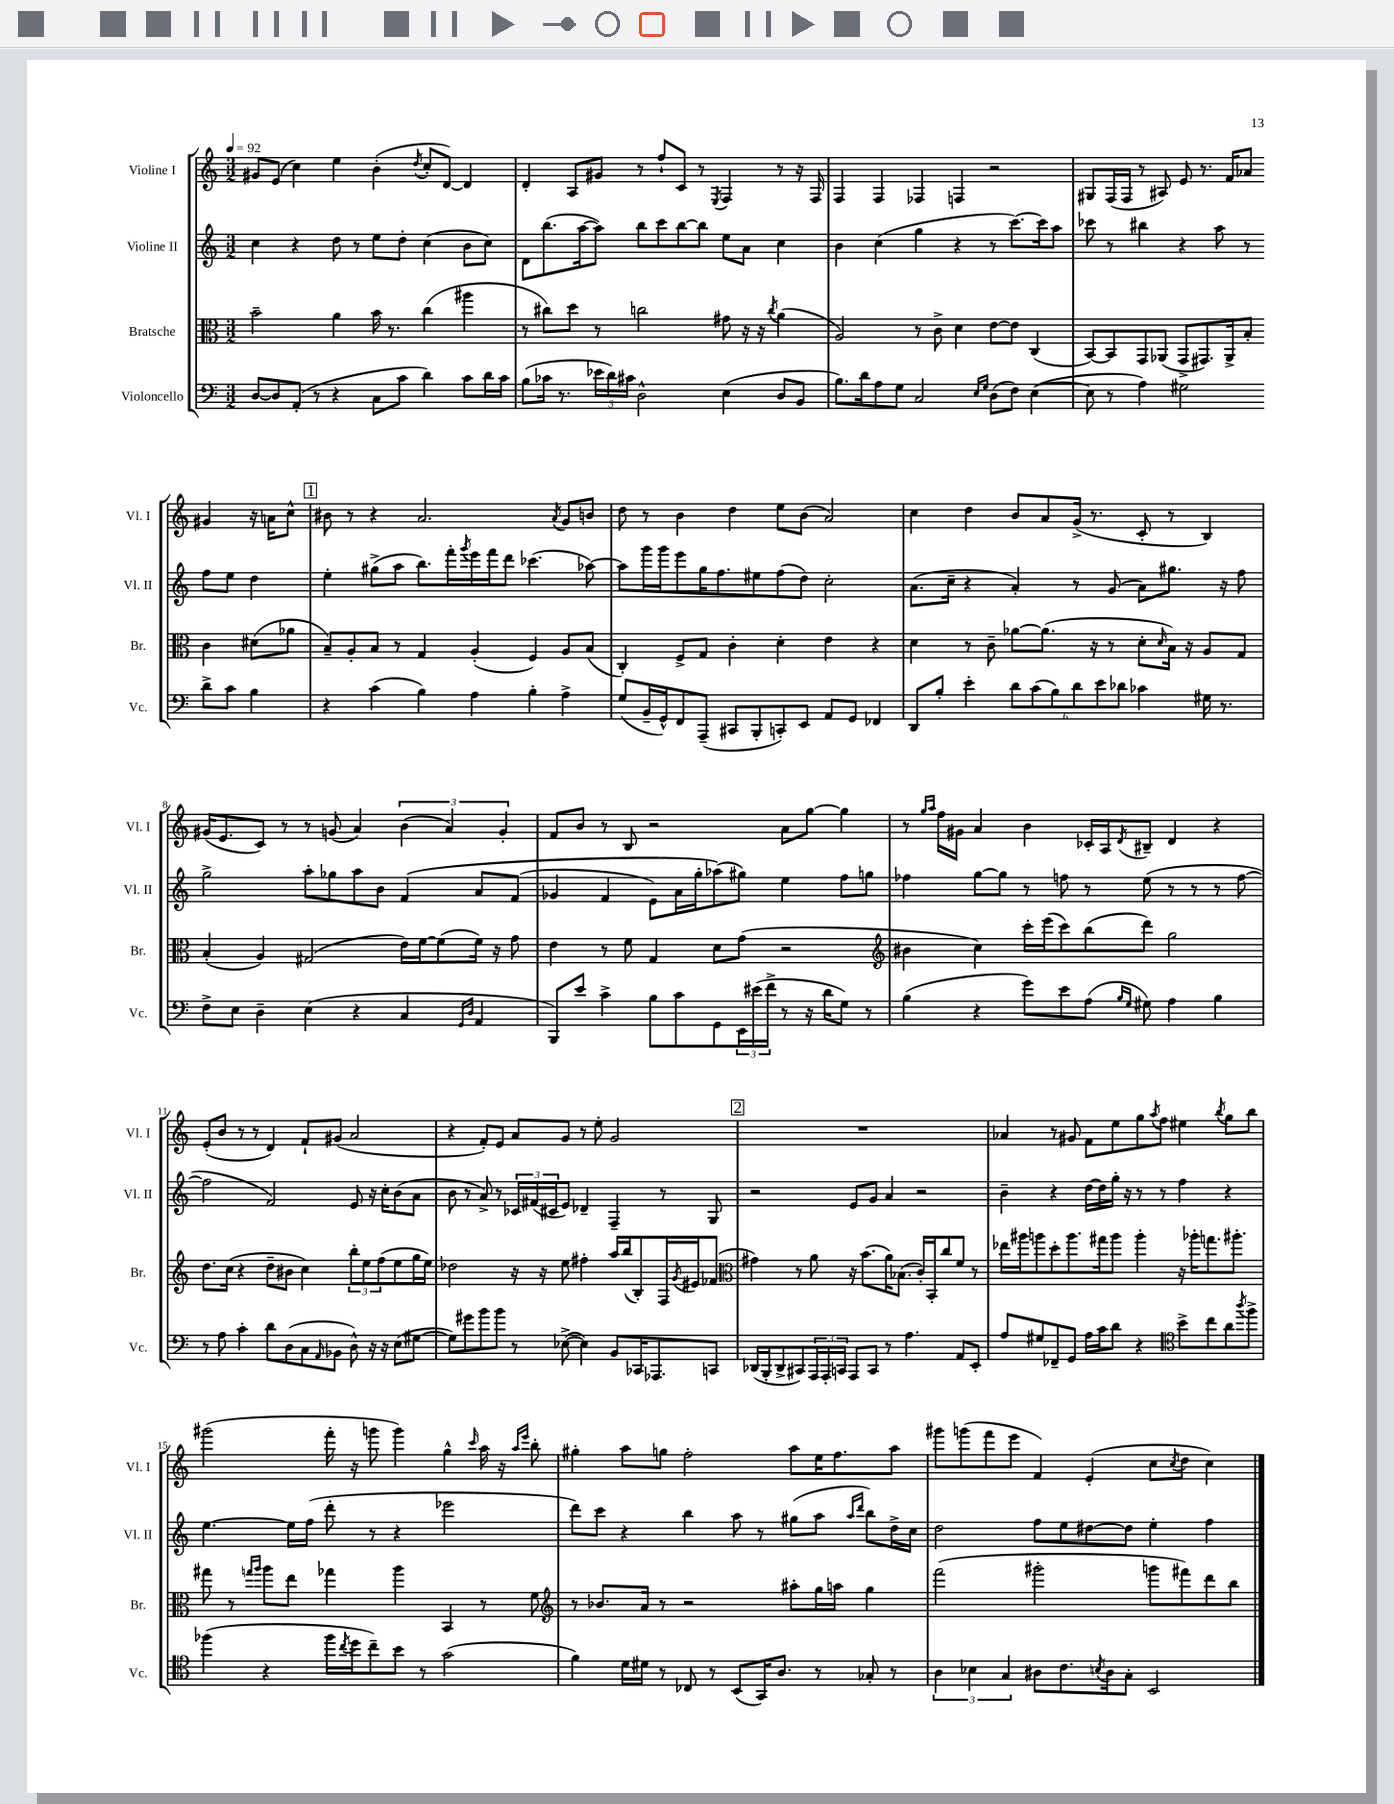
<<
\new StaffGroup <<
\new Staff = "s0" \with { instrumentName = "Violine I" shortInstrumentName = "Vl. I" } {
    \clef treble \key c \major \numericTimeSignature \time 3/2 \tempo 4 = 92
    gis'8 e'8( c''4) e''4 b'4-.( \acciaccatura { d''8 } c''8-. d'8~) d'4 |
    d'4-. a8 gis'8 r8 f''8-! c'8 r8 \acciaccatura { e8 } f4 r8 r16 f16 |
    f4 f4 fes4 f4 r2 |
    gis8 f16( f16 r8 ais8) e'8 r8. f'16 aes'8 gis'4 r16 a'16 c''8-^ |
    \mark \markup { \box "1" } bis'8 r8 r4 a'2. \acciaccatura { a'8 } g'8 b'8 |
    d''8 r8 b'4 d''4 e''8 b'8( a'2) |
    c''4 d''4 b'8 a'8 g'16->( r8. c'8-. r8 b4) |
    gis'16( e'8. c'8) r8 r8 g'8( a'4) \tuplet 3/2 { b'4( a'4) g'4-. } |
    f'8 b'8 r8 b8 r2 a'8 g''8~ g''4 |
    r8 \grace { g''16 a''16 } f''16 gis'16 a'4 b'4 ces'16-. a16 \acciaccatura { d'8 } bis8-- d'4 r4 |
    e'8-.( b'8 r8 r8 d'4) f'8-! gis'8( a'2 |
    r4 f'8-.) e'8 a'8 g'8 r8 e''8-. g'2 |
    \mark \markup { \box "2" } R1. |
    aes'4 r8 gis'8 f'8 e''8 g''8 \acciaccatura { a''8 } f''8 eis''4 \acciaccatura { b''8 } g''8 b''8 |
    gis'''2( f'''16-. r16 g'''8 g'''4) g''4-^ \grace { c'''16 } a''16 r16 \grace { a''16 e'''16 } b''8-. |
    gis''4-. a''8 g''8 f''2-. a''8 e''16 f''8. a''8 |
    gis'''8 g'''8( f'''8 e'''8 f'4) e'4-.( c''8 \acciaccatura { c''8 } d''8 c''4) \bar "|." |
}
\new Staff = "s1" \with { instrumentName = "Violine II" shortInstrumentName = "Vl. II" } {
    \clef treble \key c \major \numericTimeSignature \time 3/2
    c''4 r4 d''8 r8 e''8 d''8-. c''4( b'8 c''8) |
    d'8 b''8.( a''16~ a''8) b''8 c'''8 b''8~ b''8 e''8 a'8 c''4 |
    b'4 c''4( g''4 r4 r8 c'''8.~) c'''16 a''8 |
    ces'''8 r8 bis''4 r4 a''8 r8 f''8 e''8 d''4 |
    \mark \markup { \box "1" } e''4-. gis''8->( a''8 b''8.) f'''16-. \acciaccatura { g'''8 } e'''16 f'''16 d'''8 ces'''4.( aes''8~) |
    aes''8 g'''16 g'''16 e'''8 g''16 f''8. eis''8 f''8( d''8) c''2-. |
    a'8.( c''16-- r4 a'4-.) r8 g'8( a'8) gis''8. r16 f''8 |
    g''2-> a''8-. ges''8 a''8 b'8 f'4\( a'8 f'8( |
    ges'4 f'4 e'8) a'16 g''16-. aes''8(\) gis''8) e''4 f''8 g''8 |
    fes''4 g''8~ g''8 r8 f''8 r8 e''8( r8 r8 r8 f''8~ |
    f''2 f'2) e'8 r16 c''16-. b'8( a'8 |
    b'8 r8 a'8->) r8 \tuplet 3/2 { ces'16 fis'16( cis'16 } e'8) des'4-- f4-- r8 g8 |
    \mark \markup { \box "2" } r2 e'8 g'8 a'4 r2 |
    b'4-- r4 d''16~ d''16 g''16-. r16 r8 r8 f''4 r4 |
    e''4.~ e''16 f''16( d'''8-. r8 r4 ees'''2 |
    d'''8) c'''8 r4 b''4 a''8 r8 gis''8( a''8 \grace { a''16 d'''16 } b''8) d''16-> c''16 |
    d''2 f''8 e''8 dis''8~ dis''8 e''4-. f''4 \bar "|." |
}
\new Staff = "s2" \with { instrumentName = "Bratsche" shortInstrumentName = "Br." } {
    \clef alto \key c \major \numericTimeSignature \time 3/2
    b'2-- a'4 b'16 r8. c''4( ais''4 |
    r8 cis''8) d''8 r8 c''2 gis'8 r16 r16 \acciaccatura { c''8 } a'4( |
    a2) r8 c'8-> d'4 e'8~ e'8 c4( |
    b,8~) b,8 g,8 aes,8( g,8-> gis,8.) aes,16-> b8-. c'4 dis'8( aes'8 |
    \mark \markup { \box "1" } b8--) a8-. b8 r8 g4 a4-.( f4) a8 b8( |
    c4-.) f8-> g8 c'4-. d'4-. e'4 r4 |
    d'4 r8 c'8-- aes'8~ aes'8.( r16 r8 d'8-. \grace { d'16 } b16) r16 a8 g8 |
    b4-.( a4) gis2( e'16) f'16~ f'8( f'16) r16 g'8 |
    e'4 r8 f'8 g4 d'8 g'8( r2 |
    \clef treble bis'4 c''4) c'''16-. e'''16( c'''8) b''8( d'''8) g''2 |
    d''8. c''16( r4 d''8-- bis'8 c''4) \tuplet 3/2 { b''8-. e''8 f''8( } e''8 g''16 e''16) |
    des''2 r16 r16 e''8 fis''4-. a''16 b''16( b8-.) f16 \acciaccatura { g'8 } eis'16 fes'8( |
    \mark \markup { \box "2" } \clef alto gis'4) r8 a'8 r16 b'8.( a'16) bes8.( c'16-.) b,16-. c''8 f'8 r8 |
    ees''16 ais''16 a''8 d''8-. a''8. gis''16 a''8 a''4-. r16 aes''16-. g''8. ais''8.-. |
    gis''8 r8 \grace { g''16 a''16 } a''8 e''8 ges''4 a''4 b,4 r8 f'8 |
    \clef treble r8 bes'8. a'16 r8 r2 ais''8-. g''16 a''16 g''4 |
    f'''2( gis'''2-. g'''8 fis'''8) d'''8 b''8 \bar "|." |
}
\new Staff = "s3" \with { instrumentName = "Violoncello" shortInstrumentName = "Vc." } {
    \clef bass \key c \major \numericTimeSignature \time 3/2
    d8~ d8 a,8-.( r8 r4 c8 c'8 d'4) c'8 d'16 c'16 |
    b8( ces'16 r8. \tuplet 3/2 { ees'16 d'16) cis'16 } d2-^ e4( d8 b,8 |
    b8.) d'16 a8 g8 c2 \grace { e16 g16 } d8( f8) e4~( |
    e8 r8 a4) gis2 d'8-> c'8 b4 |
    \mark \markup { \box "1" } r4 c'4( b4) a4 b4-. a4-> |
    g8( b,16-- g,16-^) f,8 a,,8--( cis,8 b,,8-. c,8-.) e,8 a,8 g,8 fes,4 |
    d,8 b8-. e'4-. \tuplet 6/4 { d'8 c'8( b8) d'8 e'8 des'8 } ces'4 gis16 r8. |
    f8-> e8 d4-- e4( r4 c4 \grace { g,16 d16 } a,4 |
    b,,8) e'8 c'4-> b8 c'8 g,8 \tuplet 3/2 { e,16 eis'16( f'16-> } r8 r16 d'16 g8) r8 |
    b4( r4 g'8) e'8 a8( \grace { b16 g16 } gis8) a4 b4 |
    r8 a8 c'4-. d'8 d8( c8 \grace { a,16 } bes,8 d8-^) r16 r16 e8( gis8~ |
    gis8) gis'8 b'8 b'8 r8 ees8~->( ees4) b,8 ces,16 aes,,8. c,8 |
    \mark \markup { \box "2" } des,16( b,,16-. des,8-> cis,8) \tuplet 3/2 { a,,16 a,,16-. c,16 } a,,8 c,8 r8 a4. a,8 e,8-. |
    a8 gis8 fes,8-- g,8 a16 c'16 d'8 r4 \clef tenor b'8-> c''8 a'8 \acciaccatura { a''8 } f''8-> |
    fes''4( r4 fes''16 \acciaccatura { c''8 } d''16 c''8--) b'8 r8 g'2( |
    f'4) d'16 dis'16 r8 ces8 r8 b,8( g,16) a8. r8 ges8-. r8 |
    \tuplet 3/2 { a4 bes4 g4 } ais8 c'8. \acciaccatura { b8 } ais16 g8-. b,2 \bar "|." |
}
>>
>>
